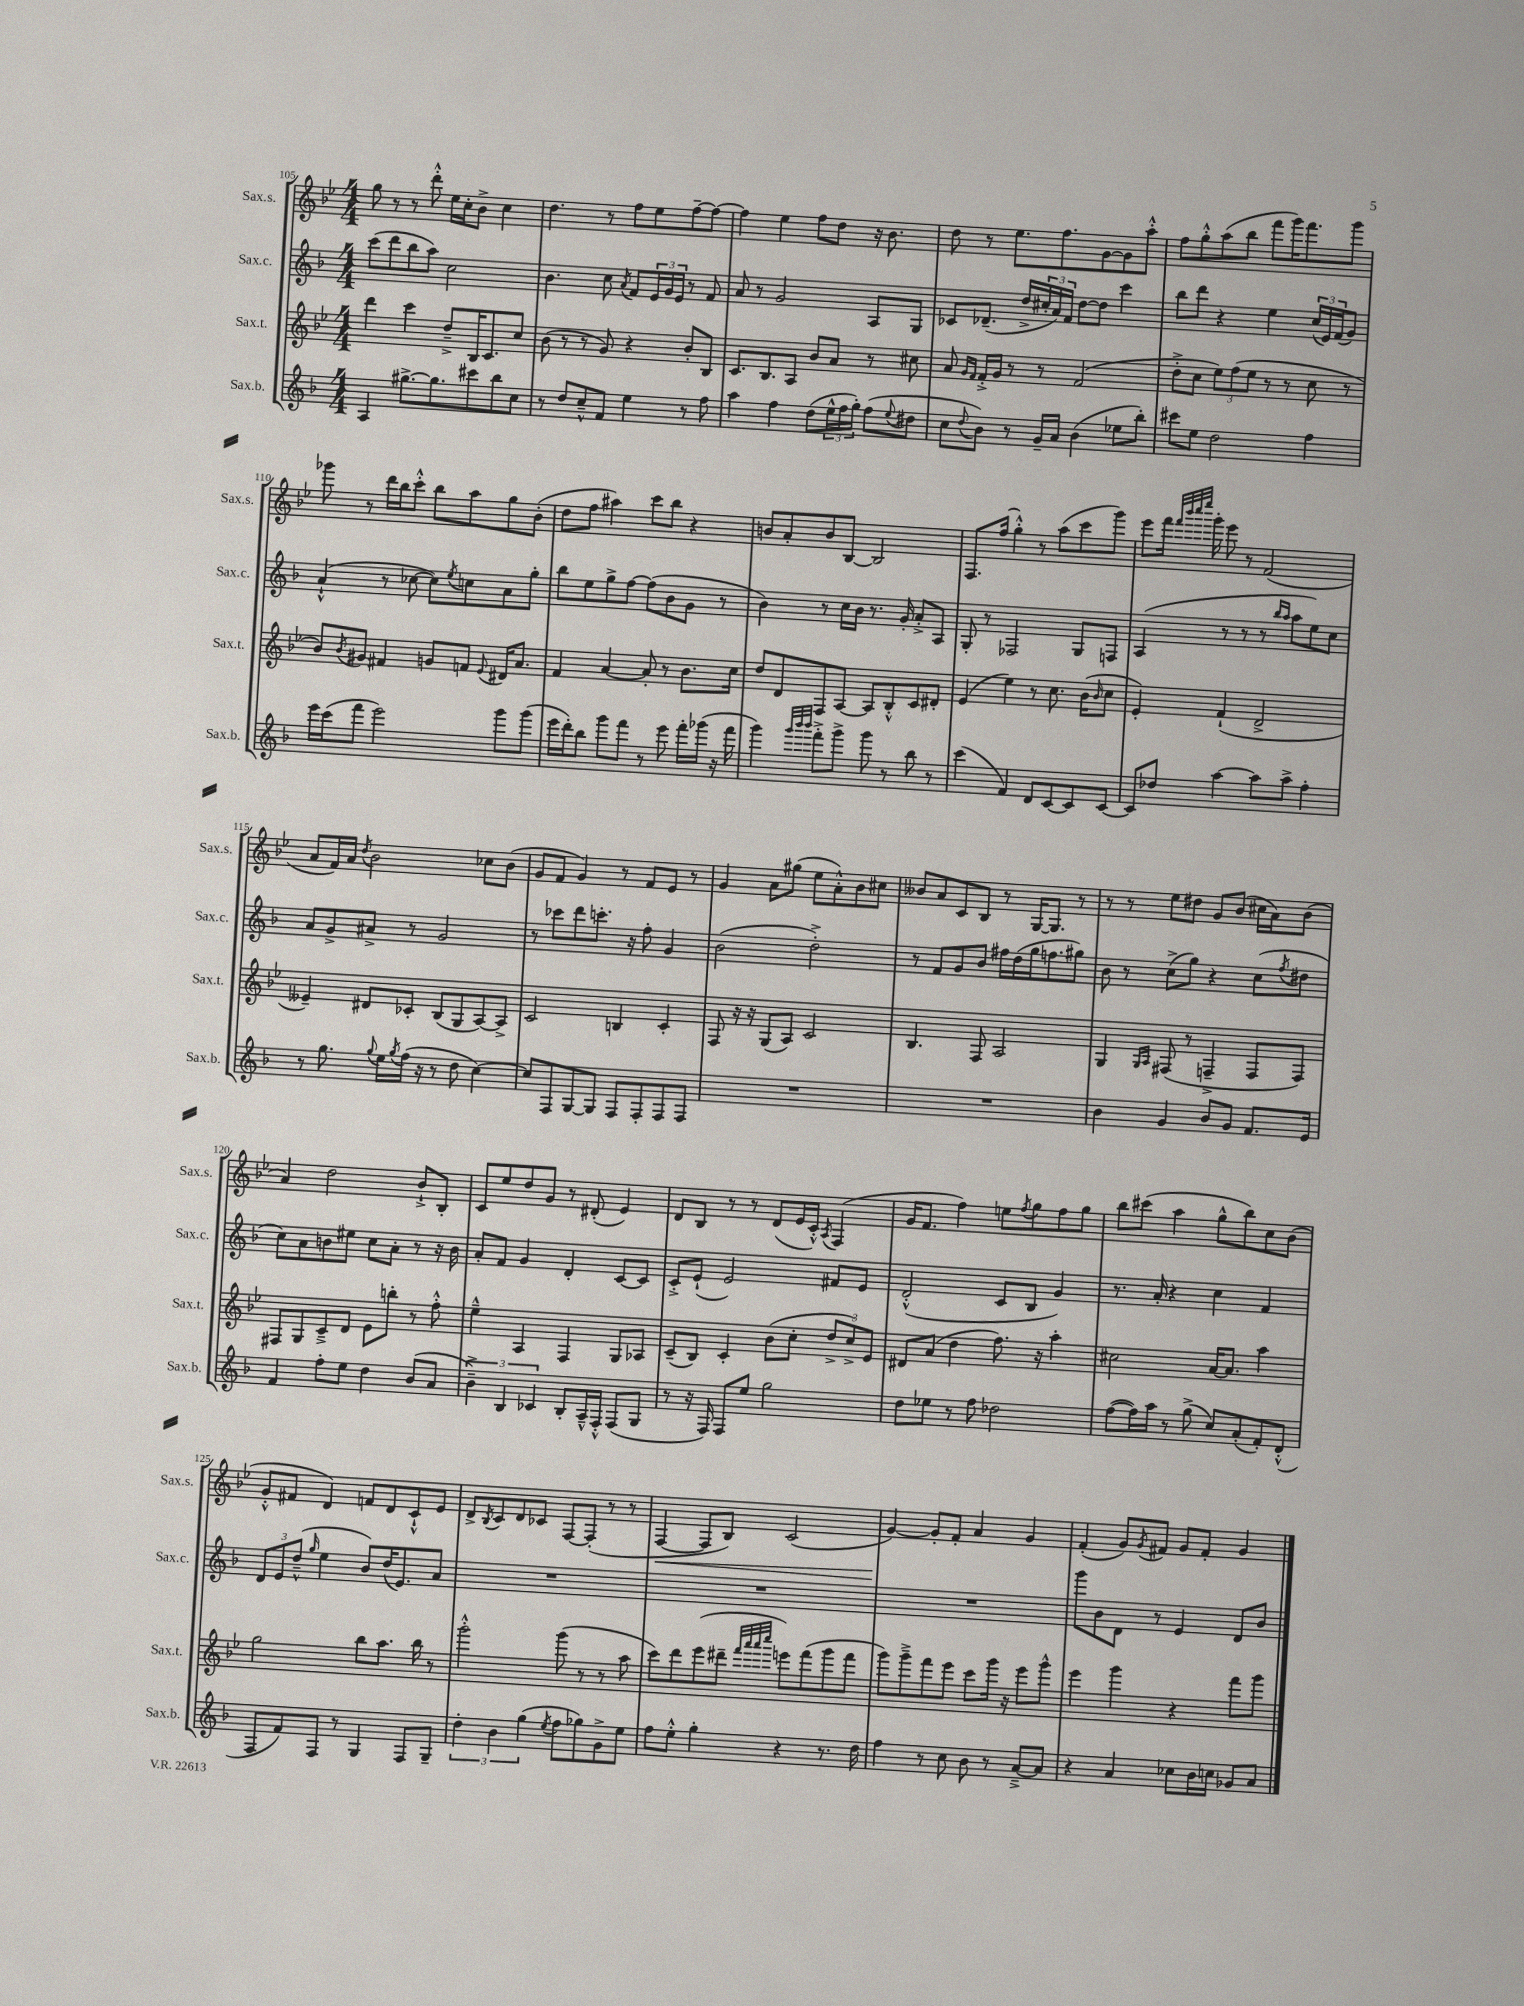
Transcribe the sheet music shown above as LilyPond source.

<<
\new StaffGroup <<
\new Staff = "s0" \with { instrumentName = "Sax.s." shortInstrumentName = "Sax.s." } {
    \clef treble \key bes \major \numericTimeSignature \time 4/4
    g''8 r8 r8 d'''8-.-^ ees''16 c''16-. bes'8-> c''4 |
    d''4. r8 f''8 ees''8 f''8~-- f''8~ |
    f''4 ees''4 f''8 d''8 r16 bes'8. |
    d''8 r8 ees''8. f''8. g'8~ g'8 a''8-.-^ |
    f''8 g''8-.-^ a''8( bes''8 f'''8 g'''16) f'''8. g'''8 |
    ges'''8 r8 d'''16 bes''16 c'''8-.-^ bes''8 a''8 g''8 bes'8-.( |
    d''8 f''8 ais''4) c'''8 bes''8 r4 |
    b'8 a'8-. b'8 bes8~ bes2 |
    f8. f''16( g''4-.-^) r8 a''8( c'''8 g'''8) |
    ees'''8 f'''16 \grace { f'''32 bes'''32 c''''32 ees''''32 } g'''16-. ees'''8 r8 f'2( |
    a'8 f'16) a'16 \acciaccatura { d''8 } bes'2 ces''8 bes'8( |
    g'8 f'8 g'4) r8 f'8 ees'8 r8 |
    g'4 a'8 gis''8( ees''8 a'8-.-^) bes'8 cis''8 |
    beses'8 a'8 c'8 bes8 r8 g16~ g8. r8 |
    r8 r8 ees''8 dis''8 g'8 bes'8( cis''16 a'16) bes'8( |
    a'4) d''2 bes'8-!-> bes8-. |
    c'8 ees''8 d''8 g'8 r8 dis'8-.( ees'4) |
    d'8 bes8 r8 r8 d'8( ees'16 c'16-.-^) \acciaccatura { a8 } f4( |
    g'16 f'8. f''4) e''8 \acciaccatura { f''8 } g''8 f''8 g''8 |
    bes''8 cis'''8( a''4 g''8-^ bes''8) c''8 bes'8( |
    g'8-.-^ fis'8 d'4) f'8 d'8 c'8-!-^ ees'8 |
    d'8-> \acciaccatura { bes8 } c'8 d'8 ces'8 f8~ f8-.( r8 r8 |
    f4~\< f8 bes8) c'2( |
    g'4~\!) g'8-. f'8-. a'4 g'4 |
    f'4-.( g'8) \acciaccatura { g'8 } fis'8 g'8 fis'8-. g'4 \bar "|." |
}
\new Staff = "s1" \with { instrumentName = "Sax.c." shortInstrumentName = "Sax.c." } {
    \clef treble \key f \major \numericTimeSignature \time 4/4
    c'''8( d'''8 bes''8 a''8) c''2 |
    bes'4. c''8 \acciaccatura { a'8 } f'8 \tuplet 3/2 { e'16 g'16 e'16 } r8 f'8 |
    a'8 r8 g'2 a8 g8 |
    ces'8 des'8.--( d''16-> \tuplet 3/2 { cis''16-. a'16) f'16 } d''8~ d''8 c'''4 |
    bes''8 d'''8 r4 e''4 \tuplet 3/2 { c''16( e'16) f'16( } g'8) |
    a'4-!-^( r8 ces''8~ ces''8) \acciaccatura { e''8 } c''8 a'8 g''8-. |
    bes''8 e''8 g''8-> f''8~ f''8( bes'8 g'8 r8 |
    bes'4) r8 c''16 bes'16 r8. g'16-. a'8-.-> a8 |
    g8-. r8 fes2 g8 f8 |
    a4( r8 r8 r8 \grace { bes''16 a''16 } a''8 e''8) c''8 |
    a'8 g'8-> ais'8-> r8 g'2 |
    r8 ces'''8 d'''8 c'''8.-. r16 f''8-. g'4 |
    bes'2( d''2-.->) |
    r8 f'8 g'8 bes'8 fis''16 d''16( g''16 f''8. gis''8) |
    bes'8 r8 c''8->( g''8) r4 c''8( \acciaccatura { f''8 } dis''8 |
    c''8) a'8 b'8 eis''8 c''8 a'8-. r8 r16 b'16 |
    a'8-. f'8 g'4 d'4-. c'8~ c'8 |
    c'8-.-> e'8-!( e'2) fis'8 e'8 |
    d'2-.-^( c'8 bes8 g'4) |
    r8. a'16-. r4 c''4 f'4 |
    \tuplet 3/2 { d'8 e'8 d''8---^( } \grace { g''16 } e''4 bes'8) d''16( e'8.) a'8 |
    R1 |
    R1 |
    R1 |
    g'''8 bes'8 d'8 r8 e'4 d'8 bes'8 \bar "|." |
}
\new Staff = "s2" \with { instrumentName = "Sax.t." shortInstrumentName = "Sax.t." } {
    \clef treble \key bes \major \numericTimeSignature \time 4/4
    d'''4 c'''4 d''8---> bes16 c'8. c''8 |
    bes'8( r8 r8 g'8) r4 bes'8-. bes8 |
    c'8. bes8. a8 bes'8 a'8 r8 cis''8 |
    a'8 \grace { g'16 f'16 } f'16-.-> g'16 r8 r8 f'2( |
    d''8-.-> c''8 \tuplet 3/2 { ees''8) f''8( ees''8 } r8 r8 c''8 r8 |
    bes'8) \acciaccatura { bes'8 } gis'8 fis'4 g'8 f'8 \appoggiatura { ees'8 } dis'16 a'8. |
    f'4 a'4~ a'8-. r8 bes'8. c''16 |
    d''8 d'8 f8 a8~ a8 bes8-.-^ c'8 dis'8-. |
    ees'4( ees''4) r8 c''8. bes'16( \grace { bes'16 } c''8 |
    ees'4-.) f'4-!( d'2-> |
    eeses'4--) dis'8 ces'8-. bes8( g8 a8~) a8-> |
    c'2 b4 c'4-. |
    f8 r16 r16 g8( a8) c'2 |
    bes4. f8 a2 |
    g4 \grace { g16 a16 } fis8( r8 f4---> f8 f8) |
    fis8 g8 c'8---> d'8 ees'8 b''8-. r8 f''8-.-^ |
    ees''4---^ a4 f4 g8 aes8 |
    c'8--( bes8) c'4-. bes'8( c''8-. \tuplet 3/2 { d''8-> c''8->) ees'8 } |
    dis'8 a'8( d''4 f''8.) r16 a''4-. |
    cis''2 a'16~ a'8. a''4 |
    g''2 bes''8 a''8. bes''16 r8 |
    g'''2-.-^ g'''8( r8 r8 a''8 |
    c'''8) d'''8 ees'''8( dis'''8-- \grace { f'''32 a'''32 a'''32 c''''32 } e'''8) f'''8( g'''8 f'''8 |
    g'''8) g'''8---> f'''8 ees'''8 c'''8 g'''16 r16 ees'''8 g'''8-^ |
    ees'''4 g'''4 r4 f'''8 g'''8 \bar "|." |
}
\new Staff = "s3" \with { instrumentName = "Sax.b." shortInstrumentName = "Sax.b." } {
    \clef treble \key f \major \numericTimeSignature \time 4/4
    a4 gis''8.~-> gis''8. cis'''8 bes''8 c''8 |
    r8 d''8 c''8---^ f'8 e''4 r8 f''8 |
    a''4 f''4 d''8( \tuplet 3/2 { e''16-^ f''16 g''16-.) } f''8( \appoggiatura { e''8 } dis''8 |
    c''8 \appoggiatura { d''8 } bes'8) r8 g'16-- a'16 bes'4( ees''8 bes''8-.) |
    cis'''8 e''8 d''2 f''4 |
    e'''16 c'''16( f'''8 e'''2) g'''8 g'''8( |
    e'''16 d'''16-.) bes''8 g'''8 f'''8 r8 e'''8 f'''16-. ges'''16( r16 f'''16 |
    g'''4) \grace { g'''32 bes'''32 bes'''32 } f'''8-.-> g'''8-> g'''8 r8 bes''8 r8 |
    c'''4( f'4) d'8 c'8~ c'8 c'8~ |
    c'8 des''8 a''4~ a''8 a''8-> f''4-. |
    r8 g''8. \appoggiatura { g''8 } e''16 \acciaccatura { g''8 } f''16( r16 r8 d''8 c''4~) |
    c''8 f8 g8~ g8 f8 f8-. f8 f8 |
    R1 |
    R1 |
    bes'4 g'4 bes'8 g'8 f'8. e'16 |
    f'4 f''8-. e''8 d''4 bes'8( a'8 |
    \tuplet 3/2 { bes'4--->) bes4 ces'4 } bes8-. a16---^ f16-.-^ f8( g8 |
    r8 r16 f16) f8 e''8 g''2 |
    d''8 ees''8 r8 f''8 des''2 |
    f''8~( f''16) a''16 r8 g''8->( c''8) a'8-.( f'8-.) d'8-.-^( |
    f8 f'8) f8 r8 g4 f8 g8-- |
    \tuplet 3/2 { d''4-. bes'4 g''4( } \acciaccatura { e''8 } f''8 ges''8) g'8-> e''8 |
    f''8 e''8-.-^ g''4-. r4 r8. d''16 |
    f''4 r8 c''8 bes'8 r8 a'8~---> a'8 |
    r4 a'4 ces''8 bes'16 c''16 ges'8 a'8 \bar "|." |
}
>>
>>
\layout { \context { \Score currentBarNumber = #105 } }
